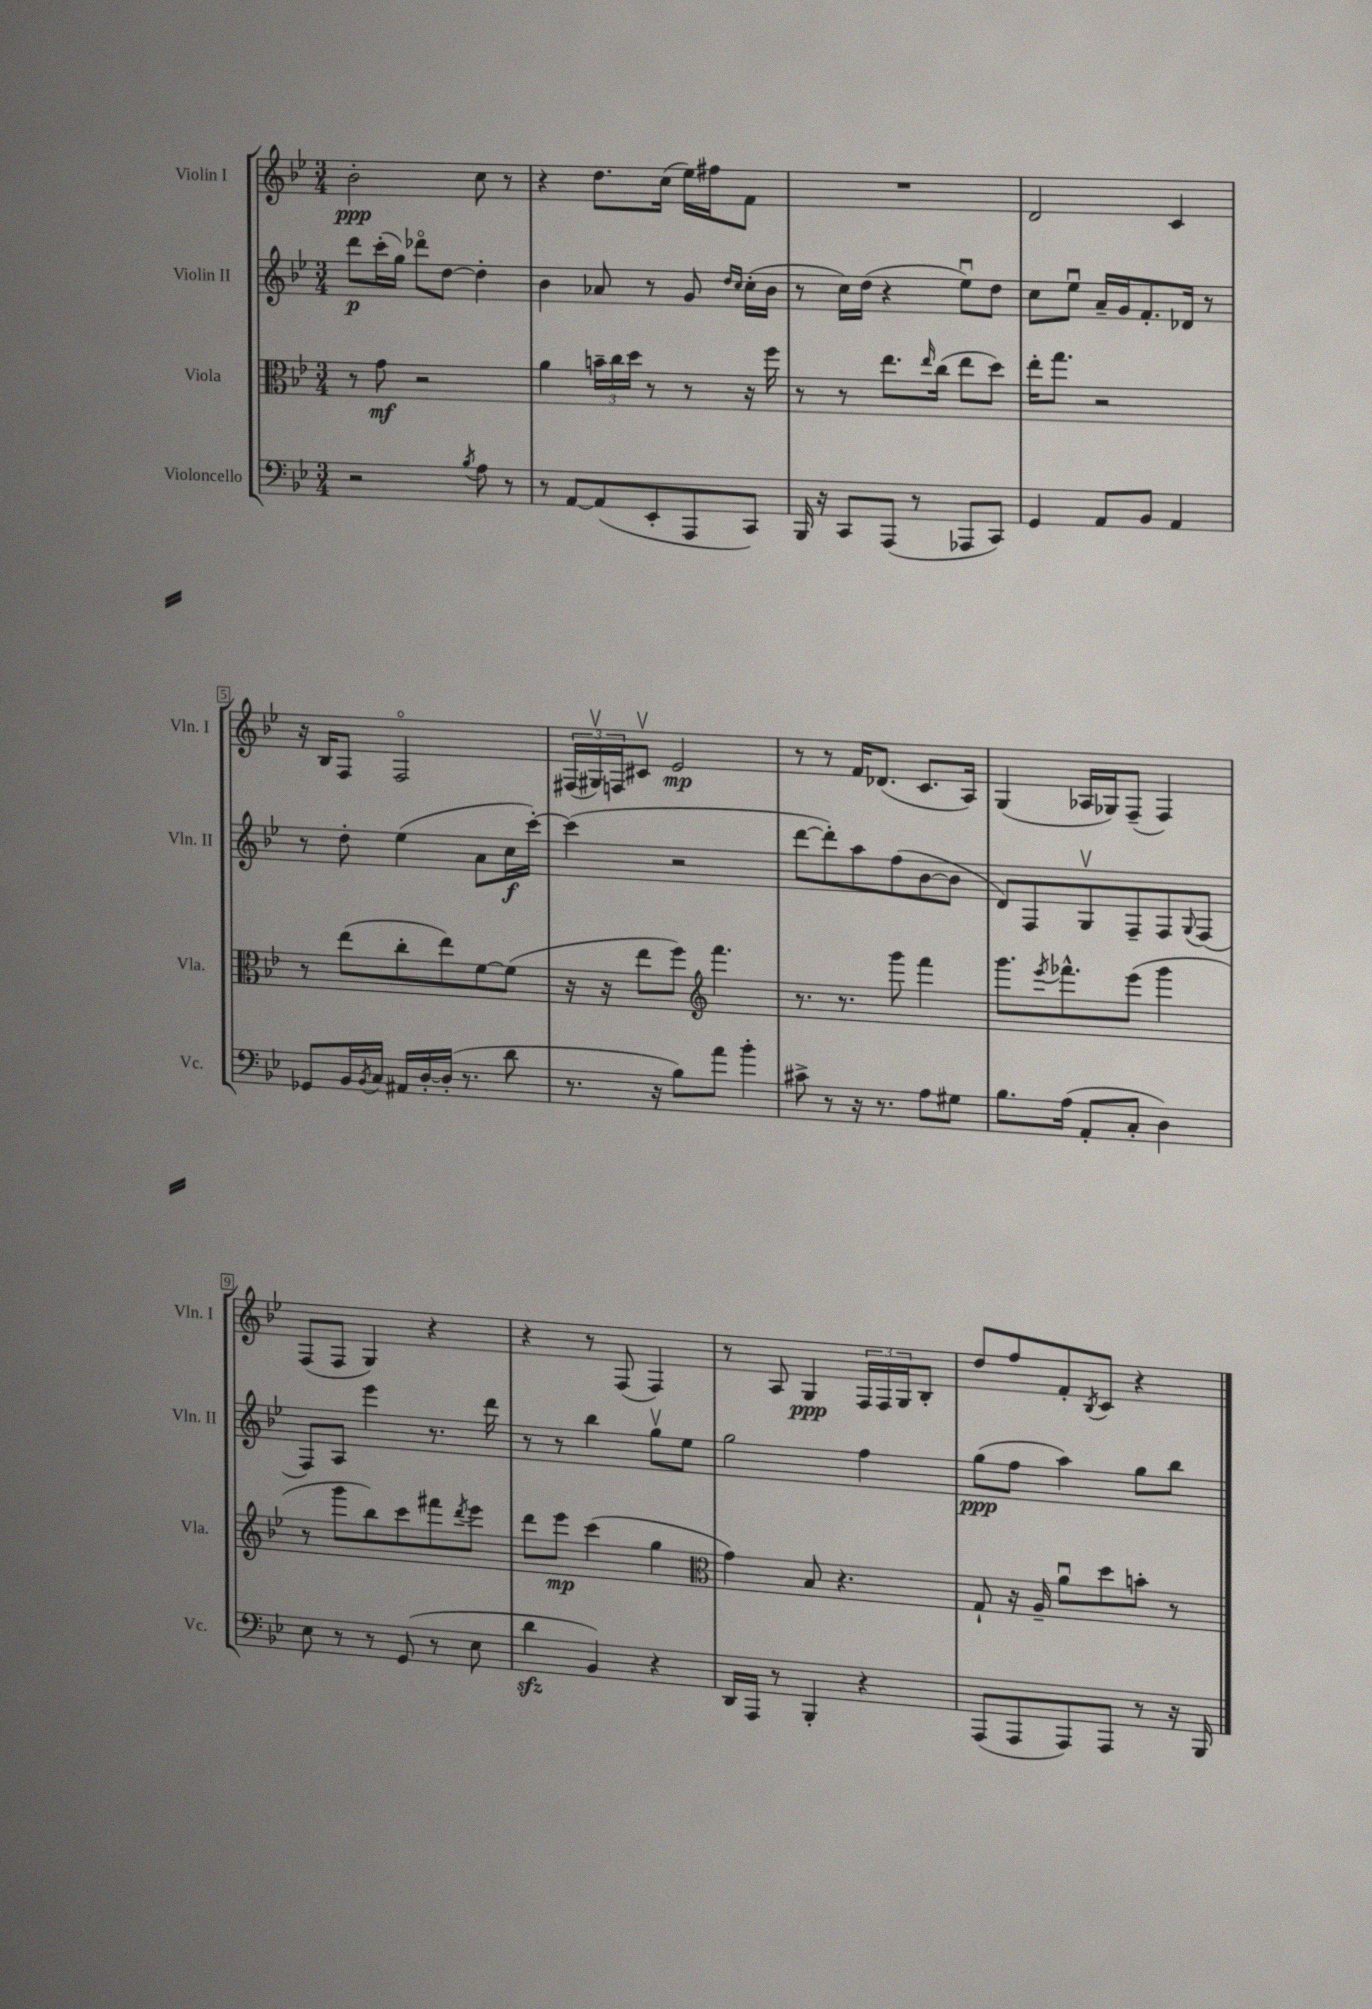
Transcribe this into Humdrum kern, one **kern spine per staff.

**kern	**kern	**dynam	**kern	**dynam	**kern	**dynam
*part4	*part3	*part3	*part2	*part2	*part1	*part1
*staff4	*staff3	*staff3	*staff2	*staff2	*staff1	*staff1
*I"Violoncello	*I"Viola	*	*I"Violin II	*	*I"Violin I	*
*I'Vc.	*I'Vla.	*	*I'Vln. II	*	*I'Vln. I	*
*clefF4	*clefC3	*	*clefG2	*	*clefG2	*
*k[b-e-]	*k[b-e-]	*	*k[b-e-]	*	*k[b-e-]	*
*M3/4	*M3/4	*	*M3/4	*	*M3/4	*
=1	=1	=1	=1	=1	=1	=1
2r	8r	.	8ddd\L	p	2b-'\	ppp
.	8g\	mf	(16ccc'\L	.	.	.
.	.	.	16gg\JJ)	.	.	.
.	2r	.	8ddd-X\L	.	.	.
.	.	.	[8dd\J	.	.	.
8qB-/	.	.	.	.	.	.
8A\	.	.	4dd'\]	.	8cc\	.
8r	.	.	.	.	8r	.
=2	=2	=2	=2	=2	=2	=2
8r	4a\	.	4b-\	.	4r	.
[8AA/L	.	.	.	.	.	.
(8AA/]	24bn~\LL	.	8a-X/	.	8.dd\L	.
.	24cc\	.	.	.	.	.
.	24dd\JJ	.	.	.	.	.
8EE-'/	8r	.	8r	.	.	.
.	.	.	.	.	(16cc\Jk	.
8AAA/	8r	.	8g/	.	16ee-\LL)	.
.	.	.	.	.	16ff#X\J	.
.	.	.	16qqdd/LL	.	.	.
.	.	.	16qqcc/JJ	.	.	.
8CC/J)	16r	.	(16cc'\LL	.	8f\J	.
.	16ff\	.	16b-\JJ	.	.	.
=3	=3	=3	=3	=3	=3	=3
16BBB-/	8r	.	8r	.	2.r	.
16r	.	.	.	.	.	.
8CC/L	8r	.	16cc\LL)	.	.	.
.	.	.	(16dd\JJ	.	.	.
(8AAA/J	8.ee-\L	.	4r	.	.	.
8r	.	.	.	.	.	.
.	16qqee-/	.	.	.	.	.
.	(16cc\Jk	.	.	.	.	.
8AAA-X/L	8ee-\L	.	8ee-u\L)	.	.	.
8CC/J)	8dd\J)	.	8dd\J	.	.	.
=4	=4	=4	=4	=4	=4	=4
4GG/	16ee-'\KL	.	8cc\L	.	2d/	.
.	8.gg\J	.	.	.	.	.
.	.	.	8ee-u\J	.	.	.
8AA/L	2r	.	16a~/LL	.	.	.
.	.	.	16g/J	.	.	.
8BB-/J	.	.	8.f'/	.	.	.
4AA/	.	.	.	.	4c/	.
.	.	.	16d-X/Jk	.	.	.
.	.	.	8r	.	.	.
!!LO:LB:g=z
=5	=5	=5	=5	=5	=5	=5
8GG-X/L	8r	.	8r	.	16r	.
.	.	.	.	.	16B-/KL	.
16BB-/L	(8ee-\L	.	8dd'\	.	8F/J	.
8qBB-/	.	.	.	.	.	.
16C/JJ	.	.	.	.	.	.
16AA#X/LL	8cc'\	.	(4ee-\	.	2F/	.
[16D'/	.	.	.	.	.	.
(16D'/JJ]	8ee-\)	.	.	.	.	.
8.r	.	.	.	.	.	.
.	[8f\	.	8a\L	.	.	.
8d\	(8f\J]	.	16cc\L	f	.	.
.	.	.	[16ccc'\JJ)	.	.	.
=6	=6	=6	=6	=6	=6	=6
8.r	16r	.	(4ccc\]	.	(24F#X/LL	.
.	.	.	.	.	24G#Xv/)	.
.	16r	.	.	.	.	.
.	.	.	.	.	24Fn/J	.
.	8ee-\L	.	.	.	8c#Xv/J	.
16r	.	.	.	.	.	.
8B-\L)	8ff\J)	.	2r	.	2e-/	mp
*	*clefG2	*	*	*	*	*
8a\J	4.fff\	.	.	.	.	.
4b-'\	.	.	.	.	.	.
=7	=7	=7	=7	=7	=7	=7
8c#X^\	8.r	.	[8ddd\L	.	8r	.
8r	.	.	8ddd'\])	.	8r	.
.	8.r	.	.	.	.	.
16r	.	.	8aa\	.	16f/KL	.
8.r	.	.	.	.	(8.d-X/J	.
.	8ggg\	.	(8ff\	.	.	.
8A\L	4fff\	.	[8b-\	.	8.c/L	.
8G#X\J	.	.	8b-\J]	.	.	.
.	.	.	.	.	16A/Jk)	.
=8	=8	=8	=8	=8	=8	=8
8.B-\L	8.ggg\L	.	8d/L)	.	(4G/	.
.	.	.	8F/	.	.	.
.	8qeee-/	.	.	.	.	.
(16A\Jk	8.fff-X^^\	.	.	.	.	.
8AA'/L	.	.	8Gv/	.	16A-X/LL	.
.	.	.	.	.	16G-X/J)	.
8C'/J	(8eee-\J	.	8F~/	.	(8F~/J	.
4D\)	4ggg\	.	8F/	.	4F/)	.
.	.	.	8qqG/	.	.	.
.	.	.	(8F/J	.	.	.
!!LO:LB:g=z
=9	=9	=9	=9	=9	=9	=9
8E-\	8r	.	8F/L)	.	(8F/L	.
8r	8ggg\L	.	8A/J	.	8F/J	.
8r	8bb-\)	.	4eee-\	.	4G/)	.
(8GG/	8ccc\	.	.	.	.	.
8r	8fff#X\	.	8.r	.	4r	.
.	8qddd/	.	.	.	.	.
8E-\	8eee-\J	.	.	.	.	.
.	.	.	16ddd\	.	.	.
=10	=10	=10	=10	=10	=10	=10
4dzz\	8ddd\L	.	8r	.	4r	.
.	8eee-\J	mp	8r	.	.	.
4BB-/)	(4ccc\	.	4bb-\	.	8r	.
.	.	.	.	.	(8F/	.
4r	4gg\	.	8ggv\L	.	4F/)	.
.	.	.	8ee-\J	.	.	.
=11	=11	=11	=11	=11	=11	=11
*	*clefC3	*	*	*	*	*
16DD/LL	4g\)	.	2gg\	.	8r	.
16AAA/JJ	.	.	.	.	.	.
8r	.	.	.	.	8A/	.
4BBB-'/	8B-/	.	.	.	4G/	ppp
.	4.r	.	.	.	.	.
4r	.	.	4ff\	.	24F/LL	.
.	.	.	.	.	24F/	.
.	.	.	.	.	24G/J	.
.	.	.	.	.	8B-'/J	.
=12	=12	=12	=12	=12	=12	=12
(8AAA/L	8G`/	.	(8gg\L	ppp	8dd/L	.
8AAA/	16r	.	8ff\J	.	8ff/	.
.	16A~/	.	.	.	.	.
8AAA/)	8au\L	.	4aa\)	.	8f'/	.
.	.	.	.	.	8qB-/	.
8AAA/J	8dd\	.	.	.	8c/J	.
8r	8bn'\J	.	8gg\L	.	4r	.
16r	8r	.	8bb-\J	.	.	.
16BBB-/	.	.	.	.	.	.
==	==	==	==	==	==	==
*-	*-	*-	*-	*-	*-	*-
